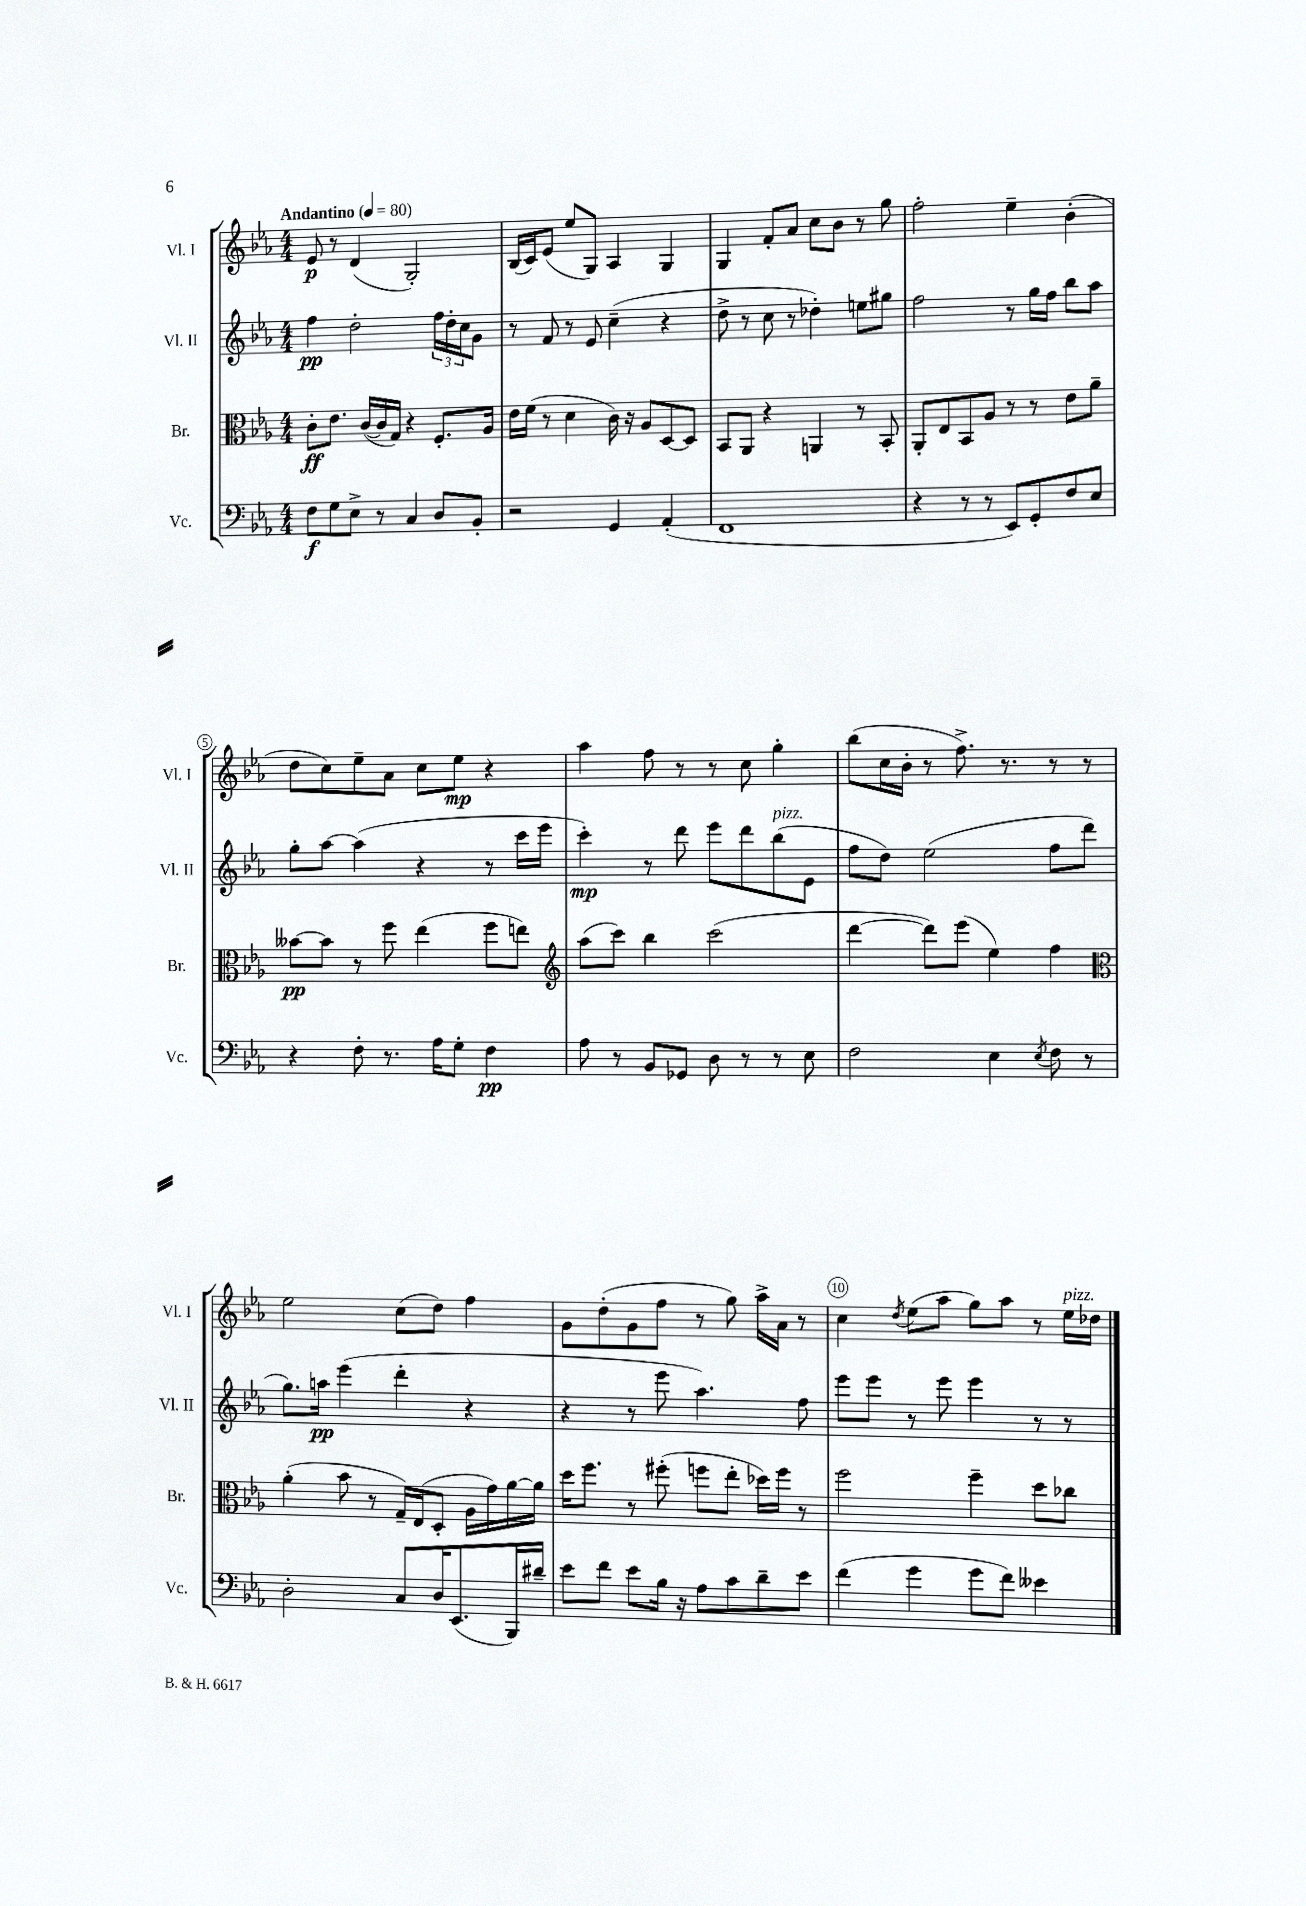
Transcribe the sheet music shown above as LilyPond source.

<<
\new StaffGroup <<
\new Staff = "s0" \with { instrumentName = "Vl. I" shortInstrumentName = "Vl. I" } {
    \clef treble \key ees \major \numericTimeSignature \time 4/4 \tempo "Andantino" 4 = 80
    ees'8\p r8 d'4( g2-.) |
    bes16( c'16) ees'8( ees''8 g8) aes4 g4 |
    g4 f'8-. aes'8 c''8 bes'8 r8 g''8 |
    f''2-. ees''4-- bes'4-.( |
    d''8 c''8) ees''8-- aes'8 c''8 ees''8\mp r4 |
    aes''4 f''8 r8 r8 c''8 g''4-. |
    bes''8( c''16 bes'16-. r8 f''8.->) r8. r8 r8 |
    ees''2 c''8( d''8) f''4 |
    g'8 d''8-.( g'8 f''8 r8 g''8) aes''16-> aes'16 r8 |
    c''4 \acciaccatura { d''8 } ees''8( aes''8 g''8) aes''8 r8 ees''16^\markup { \italic "pizz." } des''16 \bar "|." |
}
\new Staff = "s1" \with { instrumentName = "Vl. II" shortInstrumentName = "Vl. II" } {
    \clef treble \key ees \major \numericTimeSignature \time 4/4
    f''4\pp d''2-. \tuplet 3/2 { f''16 d''16-. c''16 } g'8 |
    r8 f'8 r8 ees'8 c''4--( r4 |
    d''8-> r8 c''8 r8 des''4-.) e''8 gis''8 |
    f''2 r8 g''16 f''16 bes''8 aes''8 |
    g''8-. aes''8~ aes''4( r4 r8 c'''16 ees'''16 |
    c'''4-.\mp) r8 d'''8 ees'''8 d'''8 bes''8^\markup { \italic "pizz." }( ees'8 |
    f''8 d''8) ees''2( f''8 d'''8 |
    g''8.) a''16\pp ees'''4( d'''4-. r4 |
    r4 r8 ees'''8 aes''4.) f''8 |
    ees'''8 ees'''8 r8 ees'''8 ees'''4 r8 r8 \bar "|." |
}
\new Staff = "s2" \with { instrumentName = "Br." shortInstrumentName = "Br." } {
    \clef alto \key ees \major \numericTimeSignature \time 4/4
    c'8-.\ff ees'8. c'16~( c'16 g16) r4 f8.-. aes16 |
    ees'16 f'16( r8 d'4 c'16) r16 aes8 d8~ d8 |
    bes,8 aes,8 r4 a,4 r8 bes,8-. |
    aes,8-. ees8 bes,8 aes8 r8 r8 ees'8 aes'8-- |
    beses'8~\pp beses'8 r8 f''8 ees''4( f''8 e''8) |
    \clef treble aes''8( c'''8) bes''4 c'''2( |
    d'''4~ d'''8) ees'''8( ees''4) f''4 |
    \clef alto aes'4-.( bes'8 r8 g16--) ees16( d8-. aes16 g'16) aes'16~ aes'16 |
    d''16 f''8. r8 fis''8-.( f''8 ees''8-. des''16) f''16 r8 |
    f''2 f''4-- d''8 ces''8 \bar "|." |
}
\new Staff = "s3" \with { instrumentName = "Vc." shortInstrumentName = "Vc." } {
    \clef bass \key ees \major \numericTimeSignature \time 4/4
    f8\f g8 ees8-> r8 c4 d8 bes,8-. |
    r2 g,4 aes,4-.( |
    f,1 |
    r4 r8 r8 ees,8) g,8-. f8 ees8 |
    r4 f8-. r8. aes16 g8-. f4\pp |
    aes8 r8 bes,8 ges,8 d8 r8 r8 ees8 |
    f2 ees4 \acciaccatura { ees8 } f8 r8 |
    d2-. c8 d16 ees,8.( bes,,16) dis'16-- |
    ees'8 f'8 ees'8 bes16 r16 aes8 c'8 d'8-- ees'8 |
    f'4( g'4 g'8 f'8) eeses'4 \bar "|." |
}
>>
>>
\layout { \context { \Score \override BarNumber.break-visibility = ##(#f #t #t) barNumberVisibility = #(every-nth-bar-number-visible 5) \override BarNumber.stencil = #(make-stencil-circler 0.1 0.3 ly:text-interface::print) } }
